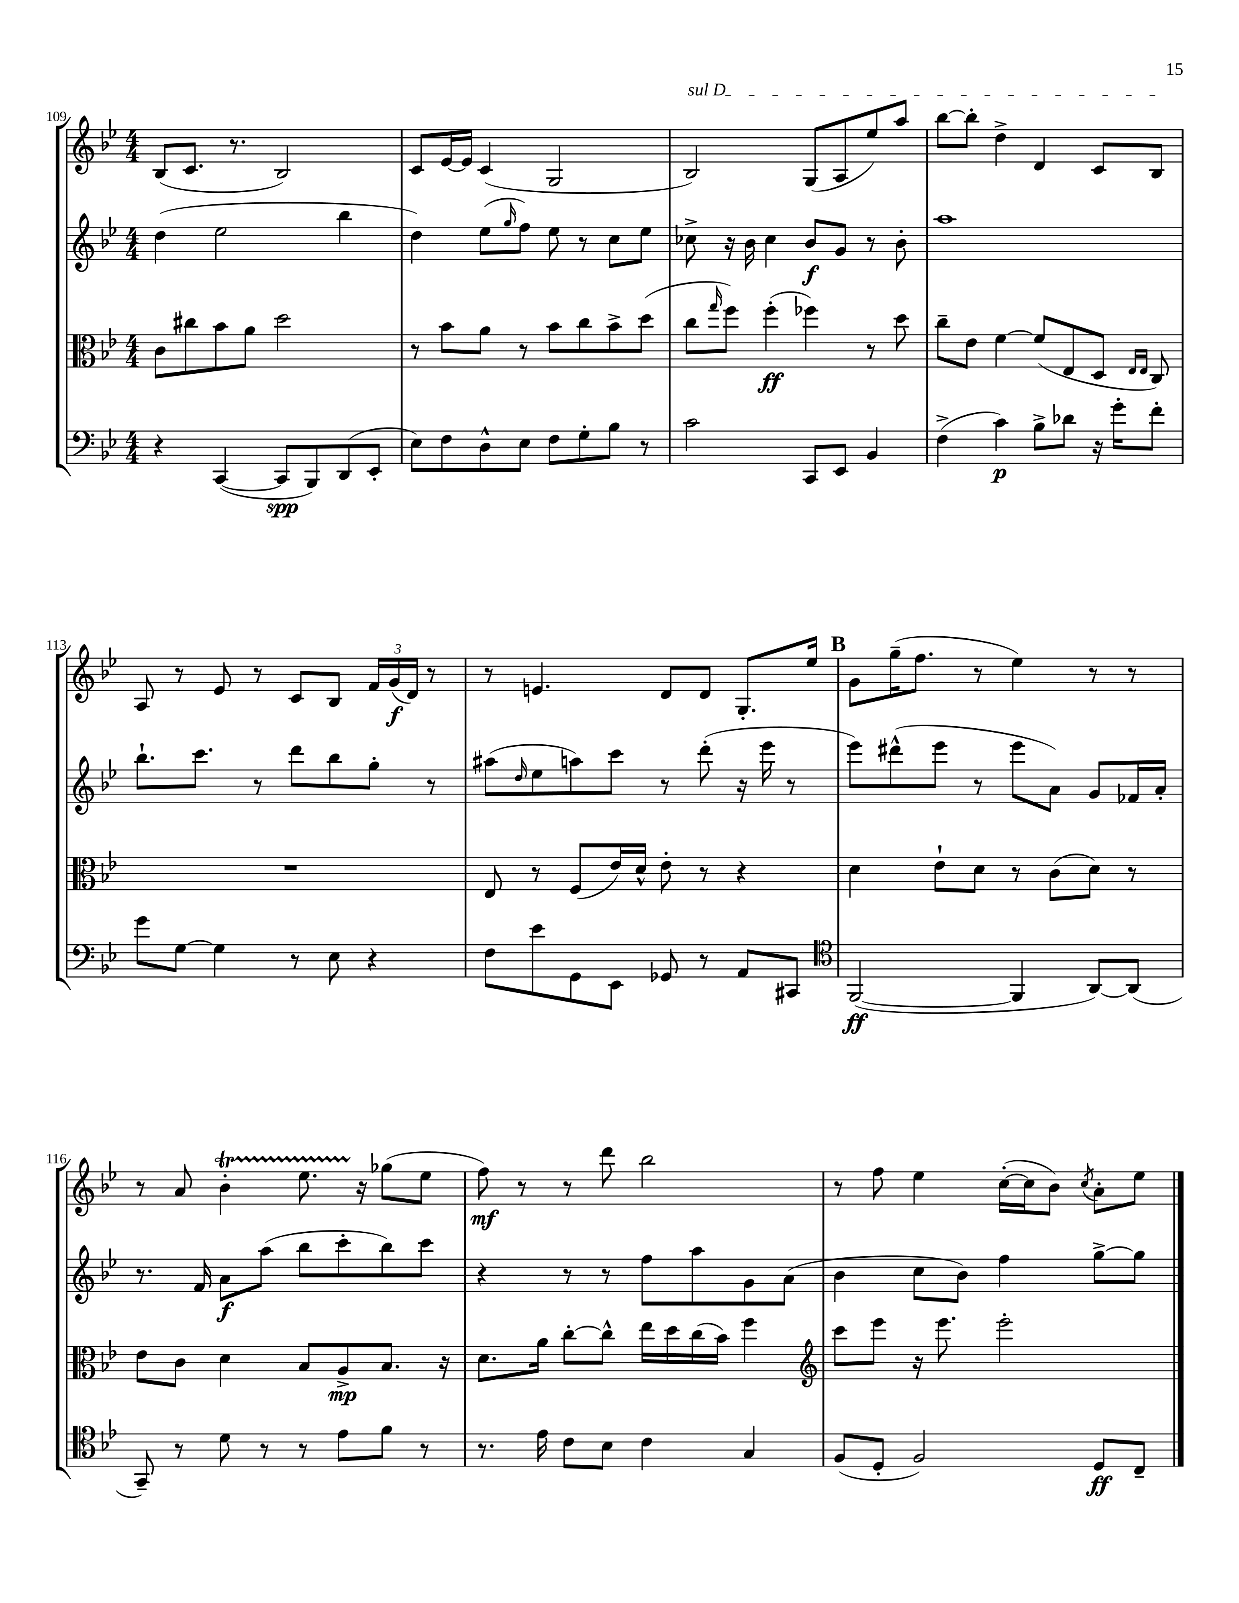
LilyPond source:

<<
\new StaffGroup <<
\new Staff = "s0" {
    \clef treble \key bes \major \numericTimeSignature \time 4/4
    bes8( c'8. r8. bes2) |
    c'8 ees'16~ ees'16 c'4( g2 |
    \once \override TextSpanner.bound-details.left.text = \markup { \italic "sul D" } bes2\startTextSpan) g8( a8 ees''8) a''8 |
    bes''8~ bes''8-. d''4-> d'4 c'8 bes8\stopTextSpan |
    a8 r8 ees'8 r8 c'8 bes8 \tuplet 3/2 { f'16 g'16\f( d'16) } r8 |
    r8 e'4. d'8 d'8 g8.-. ees''16 |
    \mark \markup { \bold "B" } g'8 g''16--( f''8. r8 ees''4) r8 r8 |
    r8 a'8 bes'4-.\startTrillSpan ees''8. r16\stopTrillSpan ges''8( ees''8 |
    f''8\mf) r8 r8 d'''8 bes''2 |
    r8 f''8 ees''4 c''16~-.( c''16 bes'8) \acciaccatura { c''8 } a'8-. ees''8 \bar "|." |
}
\new Staff = "s1" {
    \clef treble \key bes \major \numericTimeSignature \time 4/4
    d''4( ees''2 bes''4 |
    d''4) ees''8( \grace { g''16 } f''8) ees''8 r8 c''8 ees''8 |
    ces''8-> r16 bes'16 ces''4 bes'8\f g'8 r8 bes'8-. |
    a''1 |
    bes''8.-! c'''8. r8 d'''8 bes''8 g''8-. r8 |
    ais''8( \grace { d''16 } ees''8 a''8) c'''8 r8 d'''8-.( r16 ees'''16 r8 |
    \mark \markup { \bold "B" } ees'''8) dis'''8-^( ees'''8 r8 ees'''8 a'8) g'8 fes'16 a'16-. |
    r8. f'16 a'8\f a''8( bes''8 c'''8-. bes''8) c'''8 |
    r4 r8 r8 f''8 a''8 g'8 a'8( |
    bes'4 c''8 bes'8) f''4 g''8~-> g''8 \bar "|." |
}
\new Staff = "s2" {
    \clef alto \key bes \major \numericTimeSignature \time 4/4
    c'8 cis''8 bes'8 a'8 d''2 |
    r8 bes'8 a'8 r8 bes'8 c''8 bes'8-> d''8( |
    c''8 \grace { g''16 } f''8) f''4-.\ff( fes''4) r8 d''8 |
    c''8-- ees'8 f'4~ f'8( ees8 d8 \grace { ees16 ees16 } c8) |
    R1 |
    ees8 r8 f8( ees'16) d'16-^ ees'8-. r8 r4 |
    \mark \markup { \bold "B" } d'4 ees'8-! d'8 r8 c'8( d'8) r8 |
    ees'8 c'8 d'4 bes8 a8->\mp bes8. r16 |
    d'8. a'16 c''8~-. c''8-^ ees''16 d''16 c''16( bes'16) f''4 |
    \clef treble c'''8 ees'''8 r16 ees'''8. ees'''2-. \bar "|." |
}
\new Staff = "s3" {
    \clef bass \key bes \major \numericTimeSignature \time 4/4
    r4 c,4~( c,8\spp bes,,8) d,8( ees,8-. |
    ees8) f8 d8-^ ees8 f8 g8-. bes8 r8 |
    c'2 c,8 ees,8 bes,4 |
    f4->( c'4\p) bes8-> des'8 r16 g'16-. f'8-. |
    g'8 g8~ g4 r8 ees8 r4 |
    f8 ees'8 g,8 ees,8 ges,8 r8 a,8 cis,8 |
    \mark \markup { \bold "B" } \clef tenor f,2~\ff( f,4 a,8~) a,8( |
    g,8--) r8 d'8 r8 r8 ees'8 f'8 r8 |
    r8. ees'16 c'8 bes8 c'4 g4 |
    f8( d8-. f2) d8\ff c8-- \bar "|." |
}
>>
>>
\layout { \context { \Score currentBarNumber = #109 } }
